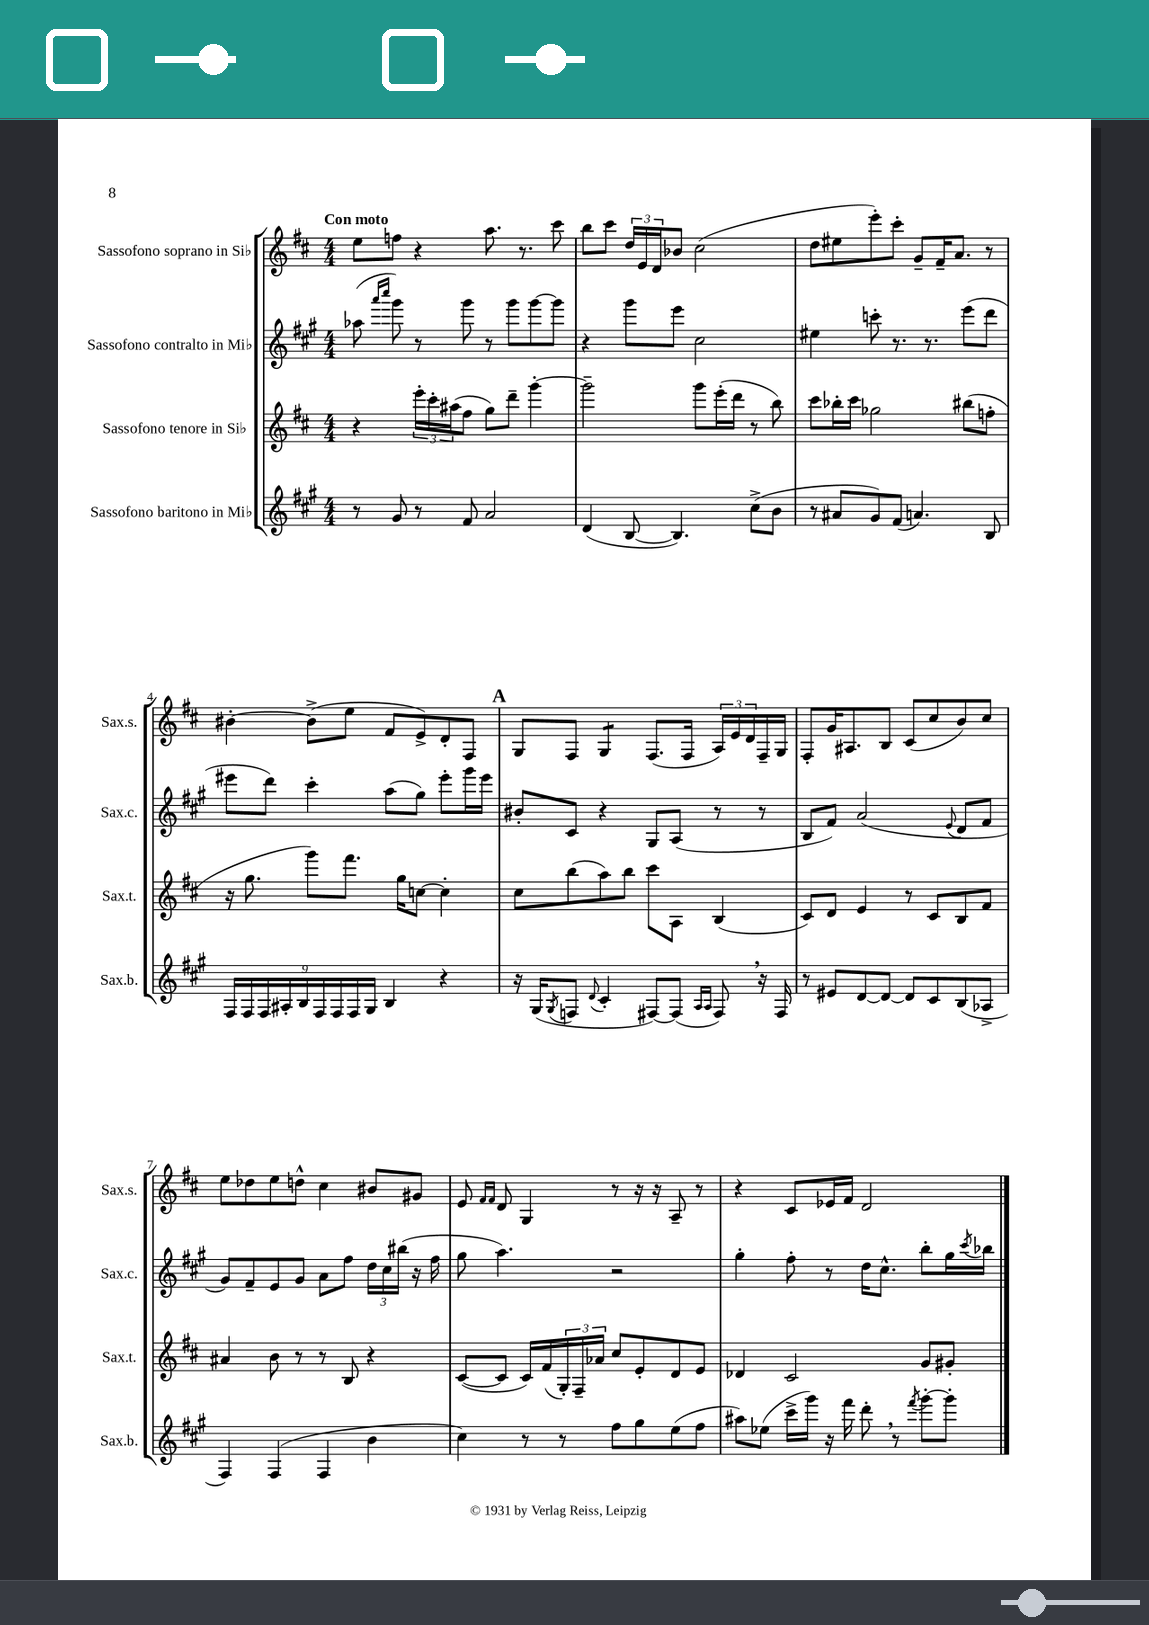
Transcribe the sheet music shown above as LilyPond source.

<<
\new StaffGroup <<
\new Staff = "s0" \with { instrumentName = "Sassofono soprano in Sib" shortInstrumentName = "Sax.s." } {
    \clef treble \key d \major \numericTimeSignature \time 4/4 \tempo "Con moto"
    e''8 f''8 r4 a''8. r8. cis'''8 |
    b''8 cis'''8 \tuplet 3/2 { d''16 e'16 d'16 } bes'8 cis''2( |
    d''8 eis''8 e'''8-.) cis'''8-. g'8-- fis'16-- a'8. r8 |
    bis'4~-. bis'8->( e''8 fis'8 e'8->) d'8-. fis8 |
    \mark \markup { \bold "A" } g8 fis8 g4:8 fis8.( fis16 \tuplet 3/2 { a16) e'16 d'16 } fis16-- g16 |
    fis8-. g'16 ais8. b8 cis'8( cis''8 b'8) cis''8 |
    e''8 des''8 e''8 d''8-^ cis''4 bis'8 gis'8 |
    e'8 \grace { fis'16 fis'16 } d'8 g4 r8 r16 r16 a8-- r8 |
    r4 cis'8 ees'16 fis'16 d'2 \bar "|." |
}
\new Staff = "s1" \with { instrumentName = "Sassofono contralto in Mib" shortInstrumentName = "Sax.c." } {
    \clef treble \key a \major \numericTimeSignature \time 4/4
    aes''8( \grace { a'''16 cis''''16 } gis'''8) r8 gis'''8 r8 gis'''8 gis'''8~ gis'''8 |
    r4 gis'''8 e'''8 cis''2 |
    eis''4 c'''8-. r8. r8. e'''8( d'''8 |
    eis'''8 d'''8) cis'''4-. a''8( gis''8) eis'''8-. gis'''16 eis'''16 |
    \mark \markup { \bold "A" } bis'8-. cis'8 r4 gis8 a8( r8 r8 |
    b8 fis'8) a'2( \appoggiatura { e'8 } d'8 fis'8 |
    gis'8) fis'8-- e'8 gis'8 a'8 fis''8 \tuplet 3/2 { d''16 cis''16 bis''16( } r16 fis''16 |
    gis''8 a''4.) r2 |
    gis''4-. fis''8-. r8 d''16 cis''8.-^ b''8-. gis''16 \acciaccatura { cis'''8 } bes''16 \bar "|." |
}
\new Staff = "s2" \with { instrumentName = "Sassofono tenore in Sib" shortInstrumentName = "Sax.t." } {
    \clef treble \key d \major \numericTimeSignature \time 4/4
    r4 \tuplet 3/2 { e'''16-. cis'''16-. ais''16( } fis''8 g''8) d'''8-- g'''4~-. |
    g'''2-- g'''8 e'''16-.( d'''16 r8 b''8) |
    cis'''8 bes''16-. cis'''16 ges''2 bis''8( f''8-. |
    r16 g''8. g'''8) fis'''8. g''16 c''8~ c''4-. |
    \mark \markup { \bold "A" } cis''8 b''8( a''8) b''8 cis'''8 a8 b4( |
    cis'8) d'8 e'4 r8 cis'8 b8 fis'8 |
    ais'4 b'8 r8 r8 b8 r4 |
    cis'8~( cis'8 cis'16) fis'16( \tuplet 3/2 { g16-.) fis16-- aes'16 } cis''8 e'8-. d'8 e'8 |
    des'4 cis'2 g'8 gis'8-. \bar "|." |
}
\new Staff = "s3" \with { instrumentName = "Sassofono baritono in Mib" shortInstrumentName = "Sax.b." } {
    \clef treble \key a \major \numericTimeSignature \time 4/4
    r8 gis'8 r8 fis'8 a'2 |
    d'4( b8~ b4.) cis''8->( b'8 |
    r8 ais'8 gis'8) fis'8( a'4.) b8 |
    \tuplet 9/8 { fis16 fis16 fis16 ais16-. b16 fis16 fis16 fis16 gis16 } b4 r4 |
    \mark \markup { \bold "A" } r16 gis16( \acciaccatura { gis8 } f8 \appoggiatura { d'8 } cis'4-. fis8~) fis8( \grace { a16 a16 } fis8) \breathe r16 fis16 |
    r8 eis'8 d'8~ d'8~ d'8 cis'8 b8( aes8-> |
    fis4) fis4( fis4 b'4 |
    cis''4) r8 r8 fis''8 gis''8 e''8( fis''8 |
    ais''8) ees''8( cis'''16-> gis'''16) r16 fis'''16 d'''8-. \breathe r8 \acciaccatura { fis'''8 } gis'''8~-. gis'''8-. \bar "|." |
}
>>
>>
